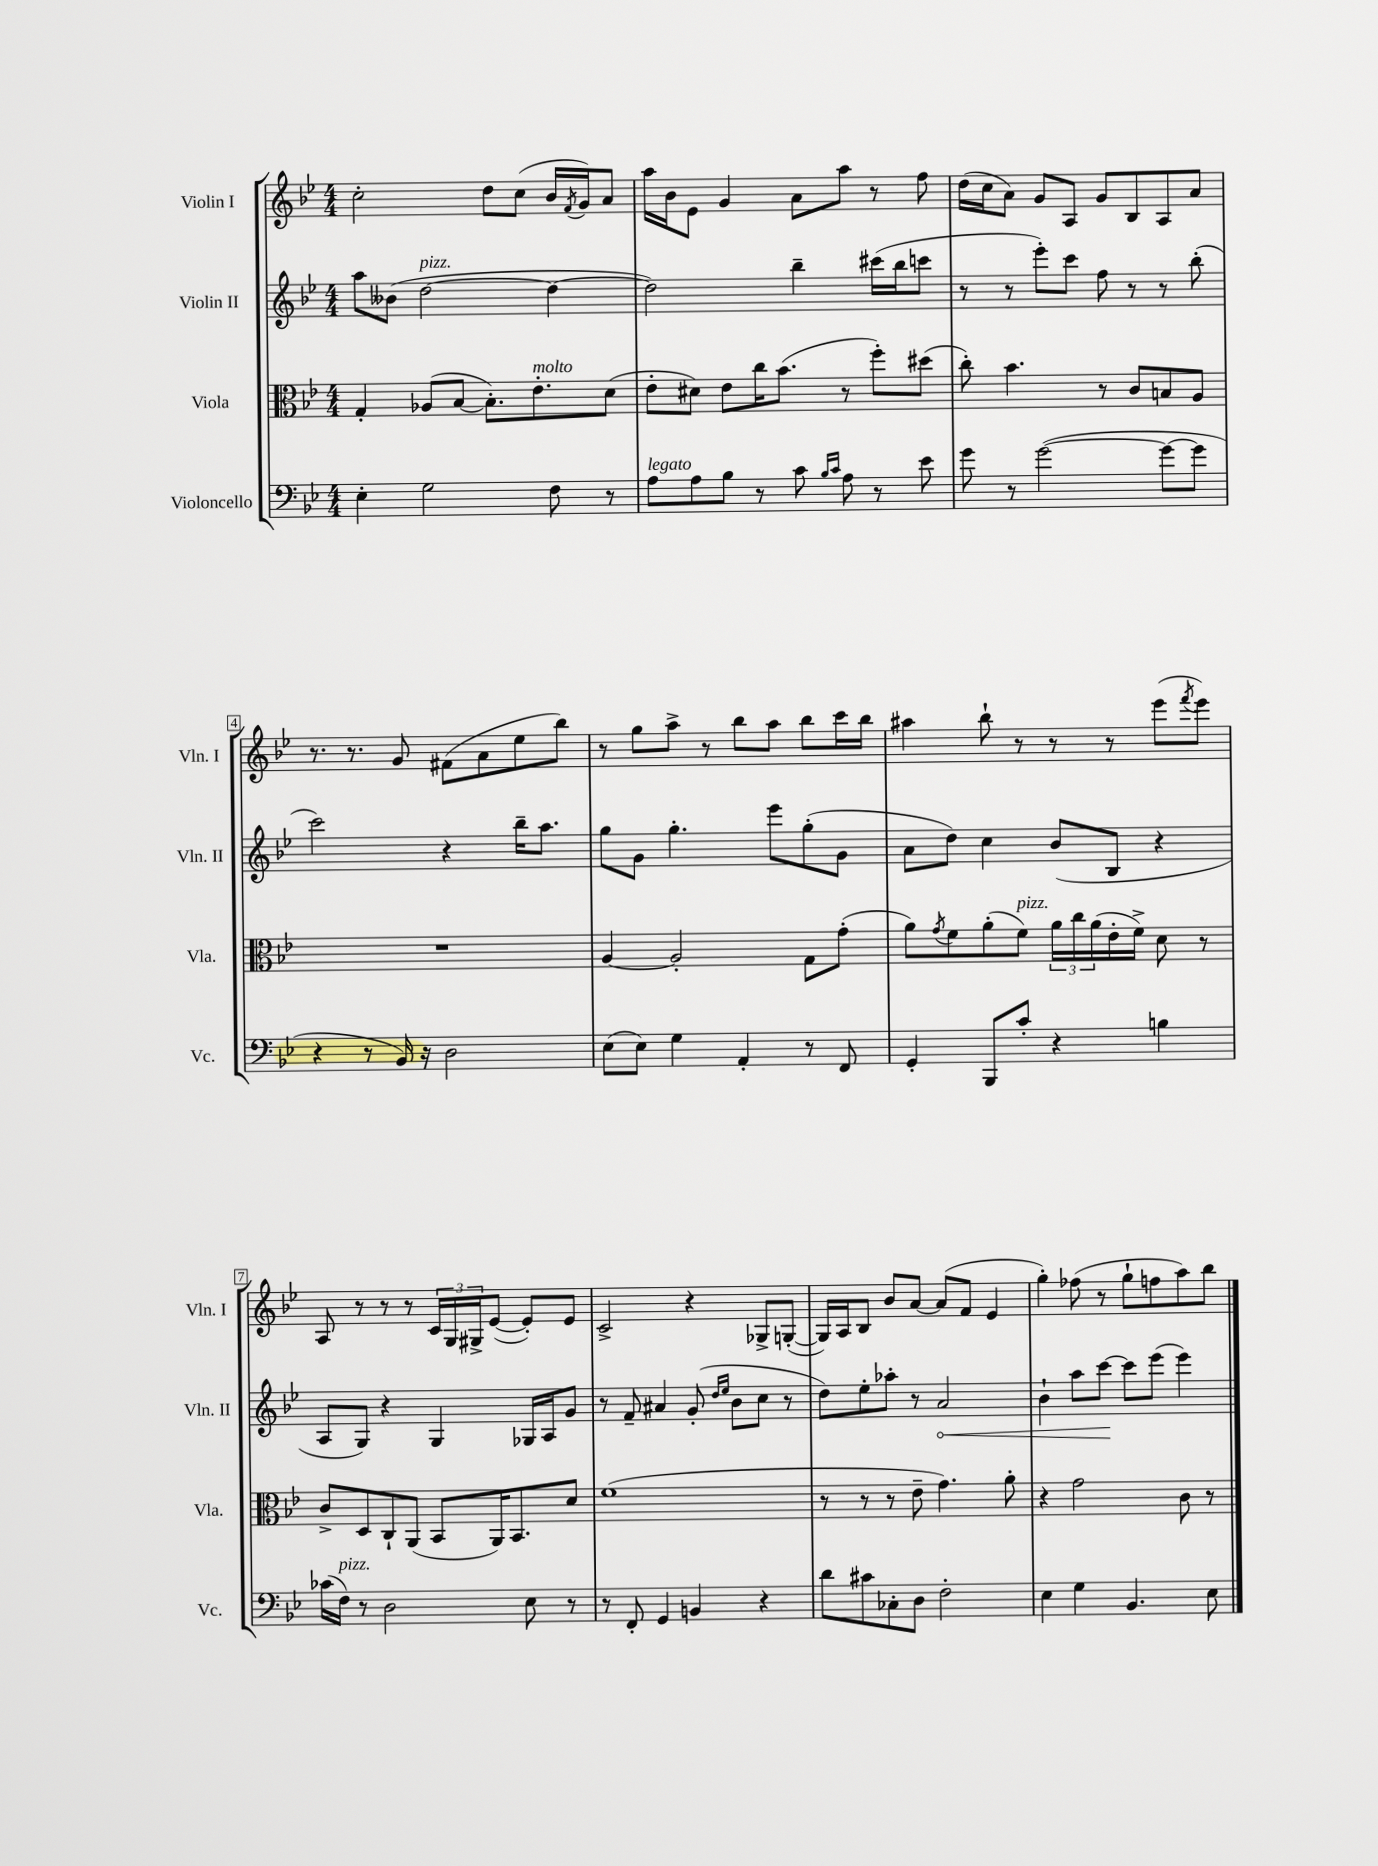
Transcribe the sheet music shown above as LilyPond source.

<<
\new StaffGroup <<
\new Staff = "s0" \with { instrumentName = "Violin I" shortInstrumentName = "Vln. I" } {
    \clef treble \key bes \major \numericTimeSignature \time 4/4
    c''2-. d''8 c''8( bes'16 \acciaccatura { f'8 } g'16) a'8 |
    a''16 bes'16 ees'8 g'4 a'8 a''8 r8 f''8 |
    d''16( c''16 a'8) g'8 a8 g'8 bes8 a8 a'8 |
    r8. r8. g'8 fis'8( a'8 ees''8 bes''8) |
    r8 g''8 a''8-> r8 bes''8 a''8 bes''8 c'''16 bes''16 |
    ais''4 bes''8-! r8 r8 r8 ees'''8( \acciaccatura { f'''8 } ees'''8) |
    a8 r8 r8 r8 \tuplet 3/2 { c'16 g16 gis16-> } ees'8~( ees'8-.) ees'8 |
    c'2-> r4 ges8-> g8~-.( |
    g16) a16 bes8 bes'8 a'8~ a'8( f'8 ees'4 |
    g''4-.) fes''8( r8 g''8-! f''8 a''8) bes''8 \bar "|." |
}
\new Staff = "s1" \with { instrumentName = "Violin II" shortInstrumentName = "Vln. II" } {
    \clef treble \key bes \major \numericTimeSignature \time 4/4
    a''8 beses'8( d''2~^\markup { \italic "pizz." } d''4~ |
    d''2) bes''4-- cis'''16( bes''16 c'''8 |
    r8 r8 ees'''8-.) c'''8 f''8 r8 r8 bes''8-.( |
    c'''2) r4 bes''16-- a''8. |
    g''8 g'8 g''4.-. ees'''8 g''8-.( g'8 |
    a'8 d''8) c''4 bes'8( bes8 r4 |
    a8 g8) r4 g4 ges16 a16 g'8 |
    r8 f'8-- ais'4 g'8-.( \grace { d''16 ees''16 } bes'8 c''8 r8 |
    d''8) ees''8-. aes''8-. r8 \once \override Hairpin.circled-tip = ##t a'2\< |
    bes'4-! a''8 c'''8~\! c'''8 ees'''8( ees'''4) \bar "|." |
}
\new Staff = "s2" \with { instrumentName = "Viola" shortInstrumentName = "Vla." } {
    \clef alto \key bes \major \numericTimeSignature \time 4/4
    g4-. aes8( bes8~ bes8.-.) ees'8.-.^\markup { \italic "molto" } d'8( |
    ees'8-. dis'8) ees'8 c''16 bes'8.( r8 f''8-.) dis''8( |
    c''8-.) bes'4. r8 c'8 b8 a8 |
    R1 |
    a4~ a2-. g8 g'8-.( |
    a'8) \acciaccatura { g'8 } f'8 a'8-.( f'8^\markup { \italic "pizz." }) \tuplet 3/2 { a'16 c''16 a'16( } ees'16-. f'16->) d'8 r8 |
    c'8-> d8 c8-! a,8( bes,8 a,16) bes,8. d'8 |
    f'1( |
    r8 r8 r8 ees'8-- g'4.) a'8-. |
    r4 g'2 c'8 r8 \bar "|." |
}
\new Staff = "s3" \with { instrumentName = "Violoncello" shortInstrumentName = "Vc." } {
    \clef bass \key bes \major \numericTimeSignature \time 4/4
    ees4-. g2 f8 r8 |
    a8^\markup { \italic "legato" } a8 bes8 r8 c'8 \grace { bes16 c'16 } a8 r8 ees'8 |
    g'8 r8 g'2~( g'8~ g'8 |
    r4 r8 bes,16) r16 d2 |
    ees8( ees8) g4 a,4-. r8 f,8 |
    g,4-. bes,,8 c'8-. r4 b4 |
    ces'16( f16^\markup { \italic "pizz." }) r8 d2 ees8 r8 |
    r8 f,8-. g,4 b,4 r4 |
    d'8 cis'8 ces8-. d8 f2-. |
    ees4 g4 bes,4. ees8 \bar "|." |
}
>>
>>
\layout { \context { \Score \override BarNumber.stencil = #(make-stencil-boxer 0.1 0.3 ly:text-interface::print) } }
